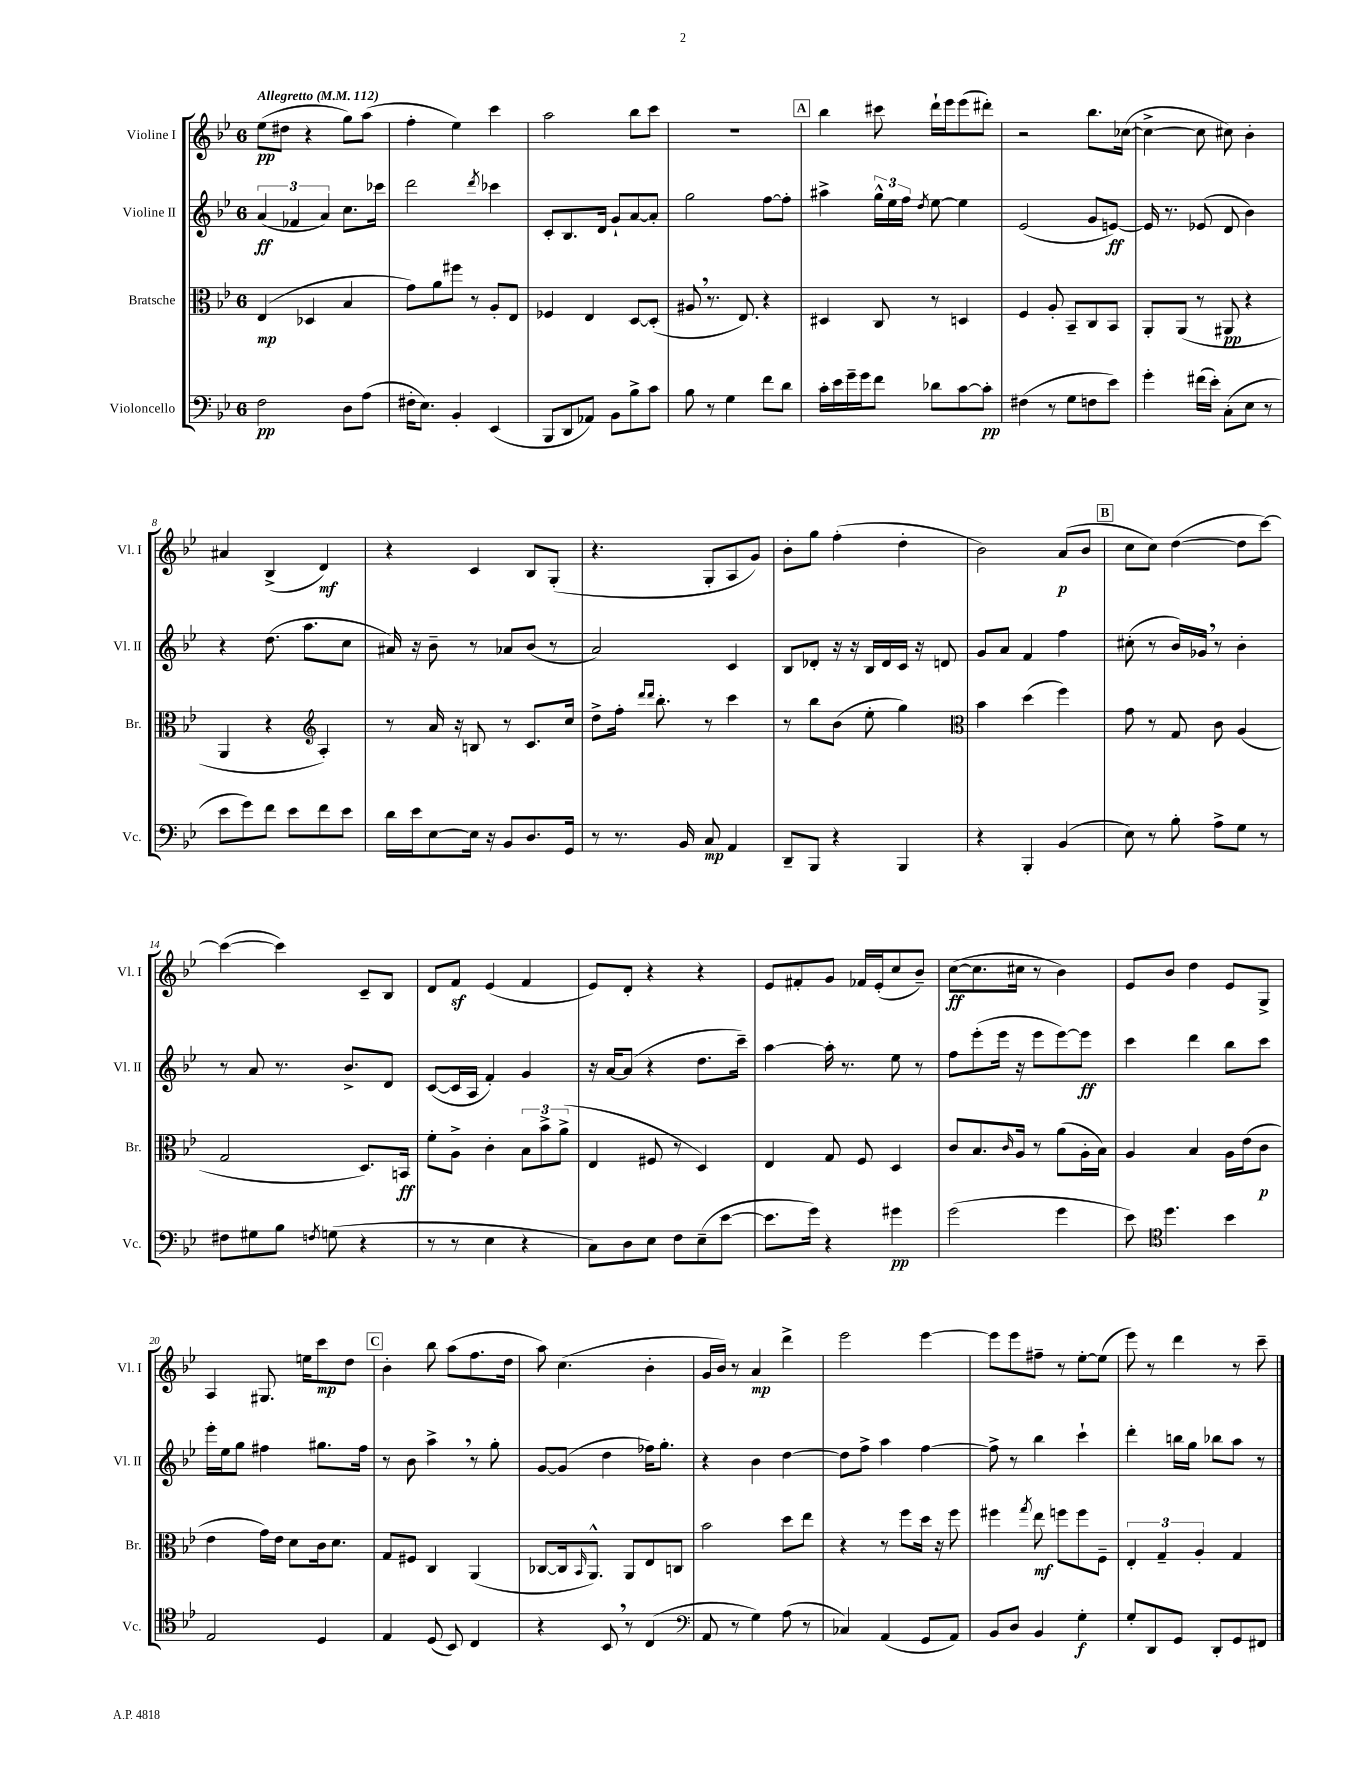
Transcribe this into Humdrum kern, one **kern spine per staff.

**kern	**kern	**kern	**kern
*staff4	*staff3	*staff2	*staff1
*clefF4	*clefC3	*clefG2	*clefG2
*k[b-e-]	*k[b-e-]	*k[b-e-]	*k[b-e-]
*M6/8	*M6/8	*M6/8	*M6/8
*MM112	*MM112	*MM112	*MM112
2F\	(4E-/	(6a/	(8ee-\L
.	.	.	8dd#\J
.	.	6f-/	.
.	4D-/	.	4r
.	.	6a/)	.
8D\L	4B-/	8.cc\L	8gg\L)
(8A\J	.	.	(8aa\J
.	.	16ccc-\Jk	.
=	=	=	=
16F#'\LK	8g\L)	2ddd\	4ff'\
8.E-\J)	.	.	.
.	8a\	.	.
4BB-'/	8ff#\J	.	4ee-\)
.	8r	.	.
.	.	8qddd/	.
(4EE-/	8A'/L	4ccc-\	4ccc\
.	8E-/J	.	.
=	=	=	=
8BBB-/L	4F-/	8c'/L	2aa\
8DD/	.	8.B-/	.
8AA-/J)	4E-/	.	.
.	.	16d/Jk	.
8BB-\L	.	8g`/L	.
8B-^\	[8D/L	[8a/	8bb-\L
8c\J	(8D'/]J	8a'/]J	8ccc\J
=	=	=	=
8B-\	8A#/	2gg\	2.r
8r	8.r	.	.
4G\	.	.	.
.	8.E-/)	.	.
8f\L	4r	[8ff\L	.
8d\J	.	8ff'\]J	.
=	=	=	=
16c'\LL	4D#/	4aa#^\	4bb-\
16e-\	.	.	.
16g~\	.	.	.
16g\J	.	.	.
8f\J	8C/	24gg^^\LL	8ccc#\
.	.	24ee-\	.
.	.	24ff\JJ	.
.	.	8qdd/	.
8d-\L	8r	[8ee-\	16ddd`\LL
.	.	.	16eee-\J
[8c\	4D/	4ee-\]	(8eee-\
8c'\]J	.	.	8ddd#'\J)
=	=	=	=
(4F#\	4F/	(2e-/	2r
8r	8A'/	.	.
8G\L	8BB-~/L	.	.
8F\	8C/	8g/L	8.bb-\L
8e-\J)	8BB-/J	[8e/J)	.
.	.	.	([16cc-\Jk
=	=	=	=
4g'\	8AA'/L	16e/]	4cc-^\_
.	.	8.r	.
.	(8AA/J	.	.
(16f#\LL	8r	(8e-/	8cc-\]
16e-'\JJ)	.	.	.
(8C'\L	8AA#/	8d/	8cc#\)
8E-\J	4r	4b-\)	4b-'\
8r	.	.	.
=	=	=	=
8e-\L	4AA/	4r	4a#/
8g\)	.	.	.
8f\J	4r	(8.dd\	(4B-^/
8e-\L	.	.	.
.	.	8.aa\L	.
*	*clefG2	*	*
8f\	4A'/)	.	4d/)
8e-\J	.	8cc\J	.
=	=	=	=
16d\LL	8r	16a#/)	4r
16e-\J	.	16r	.
[8E-\	16a/	8b-~\	.
.	16r	.	.
16E-\]Jk	8B/	8r	4c/
16r	.	.	.
8BB-/L	8r	8a-/L	.
8.D/	8.c/L	(8b-/J	8B-/L
.	.	8r	(8G'/J
16GG/Jk	16cc/Jk	.	.
=	=	=	=
8r	8dd^\L	2a/)	4.r
8.r	16ff'\Jk	.	.
.	16qqddd/LL	.	.
.	16qqddd/JJ	.	.
.	8.bb-'\	.	.
16BB-/	.	.	.
8C/	8r	.	8G'/L
4AA/	4ccc\	4c/	8A/
.	.	.	8g/J)
=	=	=	=
8DD~/L	8r	8B-/L	8b-'\L
8BBB-/J	8bb-\L	8d-'/J	8gg\J
4r	(8b-\J	16r	(4ff'\
.	.	16r	.
.	8ee-'\	16B-/LL	.
.	.	16d-/	.
4BBB-/	4gg\)	16c/JJ	4dd'\
.	.	16r	.
.	.	8d/	.
=	=	=	=
*	*clefC3	*	*
4r	4b-\	8g/L	2b-\)
.	.	8a/J	.
4BBB-'/	(4dd\	4f/	.
(4BB-/	4ff\)	4ff\	(8a/L
.	.	.	8b-/J
=	=	=	=
8E-\)	8g\	(8cc#'\	8cc\L
8r	8r	8r	8cc\J)
8B-'\	8G/	16b-/LL)	([4dd\
.	.	16g-/JJ	.
8A^\L	8c\	8r	.
8G\J	(4A/	4b-'\	8dd\]L
8r	.	.	[8ccc\J)
=	=	=	=
8F#\L	2G/	8r	(4ccc\_
8G#\	.	8a/	.
8B-\J	.	8.r	4ccc\])
8qF/	.	.	.
(8G\	.	.	.
.	.	8.b-^/L	.
4r	8.D/L)	.	8c~/L
.	.	8d/J	8B-/J
.	16BB/Jk	.	.
=	=	=	=
8r	8f'\L	([8c/L	8d/L
8r	8A^\J	16c/]L	8f/J
.	.	16A/JJ	.
4E-\	4c'\	4f'/)	(4e-/
4r	12B-\L	4g/	4f/
.	12b-^\	.	.
.	(12a^\J	.	.
=	=	=	=
8C\L)	4E-/	16r	8e-/L)
.	.	[16a/LK	.
8D\	.	(8a/]J	8d'/J
8E-\J	8F#/	4r	4r
8F\L	8r	.	.
(8E-~\	4D/)	8.dd\L	4r
[8e-\J	.	.	.
.	.	16ccc~\Jk)	.
=	=	=	=
8.e-\]L	4E-/	[4aa\	8e-/L
.	.	.	8f#'/
16g\Jk)	.	.	.
4r	8G/	16aa'\]	8g/J
.	.	8.r	.
.	8F/	.	16f-/LL
.	.	.	(16e-'/J
4g#\	4D/	8ee-\	8cc/
.	.	8r	8b-~/J)
=	=	=	=
(2g\	8c/L	8ff\L	([8cc\L
.	8.B-/	(8eee-'\	8.cc\]
.	.	16eee-\Jk	.
.	16qqc/	.	.
.	16A/Jk	16r	16cc#\Jk
.	8r	8eee-\L	8r
4g\	(8a\L	[8eee-\)	4b-\)
.	16A'\L	8eee-\]J	.
.	16B-\JJ)	.	.
=	=	=	=
8e-\)	4A/	4ccc\	8e-/L
*clefC4	*	*	*
4.dd\	.	.	8b-/J
.	4B-/	4ddd\	4dd\
4b-\	16A\LL	8bb-\L	8e-/L
.	(16e-\J	.	.
.	8c\J	8ccc\J	8G^/J
=	=	=	=
2E-/	4e-\	16eee-'\LL	4A/
.	.	16ee-\J	.
.	.	8gg\J	.
.	16g\LL)	4ff#\	8.G#/
.	16e-\JJ	.	.
.	8d\L	.	.
.	.	.	16ee\LK
4D/	16c\k	8.gg#\L	8ccc\
.	8.d\J	.	.
.	.	.	8dd\J
.	.	16ff#\Jk	.
=	=	=	=
4E-/	8G/L	8r	4b-'\
.	8F#/J	8b-\	.
(8D/	4C/	4aa^\	8bb-\
8BB-/)	.	.	(8aa\L
4C/	(4AA/	8r	8.ff\
.	.	8gg'\	.
.	.	.	16dd\Jk
=	=	=	=
4r	[8C-/L	[8g/L	8aa\)
.	16C-/]k	(8g/]J	(4.cc\
.	16qqBB-/	.	.
.	8.AA^^/J)	.	.
8BB-/	.	4dd\	.
8r	8AA/L	.	.
(4C/	8E-/	16ff-\LK)	4b-'\
.	.	8.gg'\J	.
.	8C/J	.	.
=	=	=	=
*clefF4	*	*	*
8AA/	2b-\	4r	16g/LL
.	.	.	16b-/JJ)
8r	.	.	8r
4G\)	.	4b-\	4a/
(8A\	8dd\L	[4dd\	4ddd^\
8r	8ee-\J	.	.
=	=	=	=
4C-/)	4r	8dd\]L	2eee-\
.	.	8ff^\J	.
(4AA/	8r	4aa\	.
.	8ff\L	.	.
8GG/L	16dd\Jk	[4ff\	[4eee-\
.	16r	.	.
8AA/J)	8ff\	.	.
=	=	=	=
8BB-/L	4ff#\	8ff^\]	8eee-\]L
8D/J	.	8r	8eee-\
.	8qgg/	.	.
4BB-/	8ee-\	4bb-\	8ff#~\J
.	8ff\L	.	8r
4G'\	8ff\	4ccc`\	[8ee-'\L
.	8F~\J	.	(8ee-\]J
=	=	=	=
8G'/L	6E-'/	4ddd'\	8eee-\)
8DD/	.	.	8r
.	6G~/	.	.
8GG/J	.	16bb\LL	4ddd\
.	.	16gg\JJ	.
.	6A'/	.	.
8DD'/L	.	8bb-\L	.
8GG/	4G/	8aa\J	8r
8FF#/J	.	8r	8ccc~\
==	==	==	==
*-	*-	*-	*-
